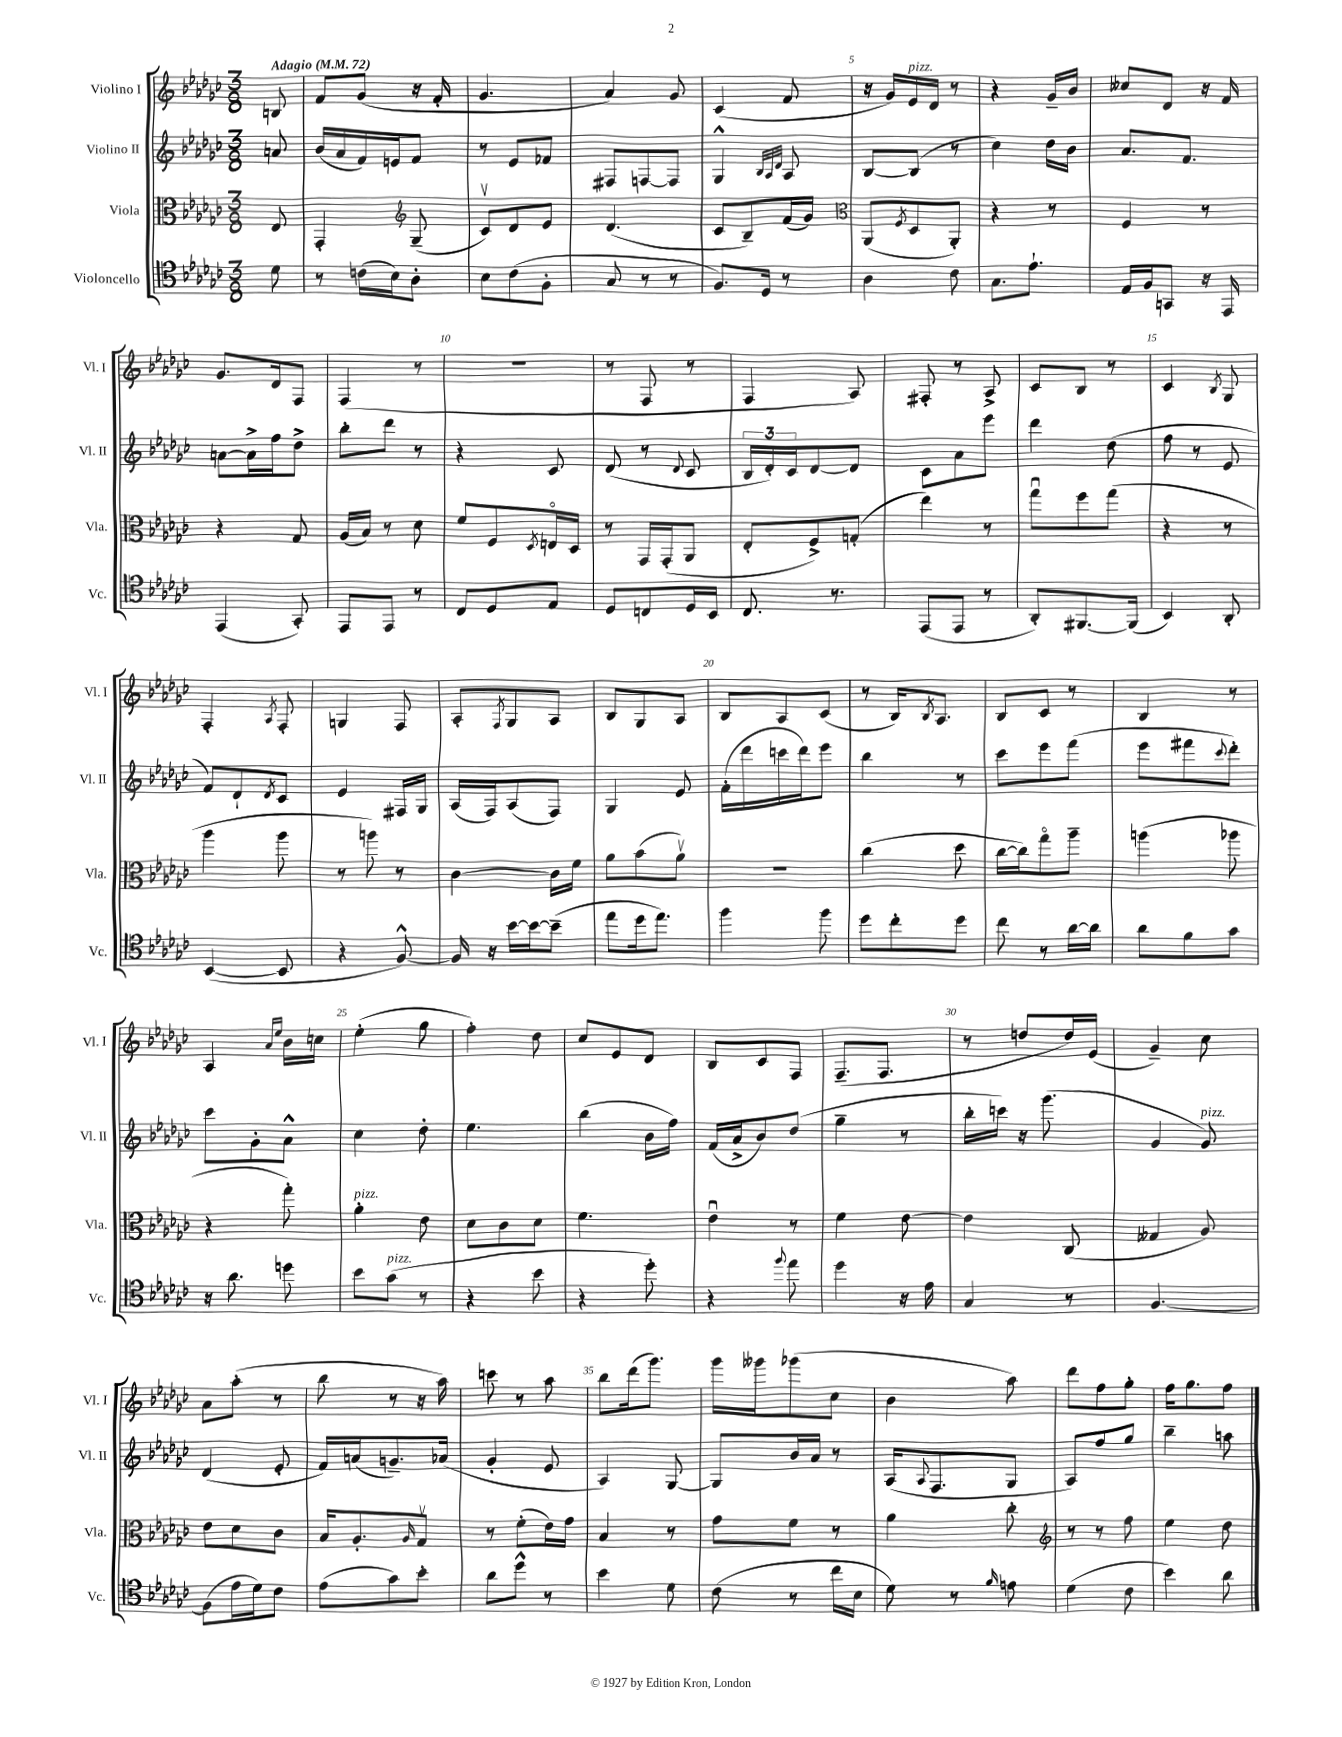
<<
\new StaffGroup <<
\new Staff = "s0" \with { instrumentName = "Violino I" shortInstrumentName = "Vl. I" } {
    \clef treble \key ges \major \numericTimeSignature \time 3/8 \partial 8 \tempo "Adagio" 4 = 72
    b8 |
    f'8 ges'8( r16 f'16-. |
    ges'4. |
    aes'4) ges'8 |
    ces'4( f'8 |
    r16 ges'16) ees'16^\markup { \italic "pizz." } des'16 r8 |
    r4 ges'16-- bes'16 |
    ceses''8 des'8 r16 f'16 |
    ges'8. des'16 f8 |
    f4( r8 |
    R4. |
    r8 f8 r8 |
    f4 aes8) |
    fis8-. r8 aes8-> |
    ces'8 bes8 r8 |
    ces'4 \acciaccatura { bes8 } ges8 |
    f4-. \acciaccatura { aes8 } f8-. |
    g4 f8 |
    aes8-. \acciaccatura { f8 } ges8 aes8 |
    bes8 ges8 aes8 |
    bes8 aes8 ces'8( |
    r8 bes16) \acciaccatura { bes8 } aes8. |
    bes8 ces'8 r8 |
    bes4 r8 |
    aes4 \grace { aes'16 ees''16 } bes'16 c''16 |
    ees''4-.( ges''8 |
    f''4-.) des''8 |
    ces''8 ees'8 des'8 |
    bes8 ces'8 f8 |
    f8.--( f8. |
    r8 d''8 d''16) ees'16( |
    ges'4--) ces''8 |
    aes'8 aes''8-.( r8 |
    bes''8 r8 r16 aes''16) |
    c'''8 r8 aes''8 |
    bes''8 des'''16( ges'''8.) |
    ges'''16 geses'''16 ges'''8( ces''8 |
    bes'4 aes''8) |
    des'''8 f''8 ges''8-. |
    f''16 ges''8. f''8 \bar "|." |
}
\new Staff = "s1" \with { instrumentName = "Violino II" shortInstrumentName = "Vl. II" } {
    \clef treble \key ges \major \numericTimeSignature \time 3/8 \partial 8
    a'8 |
    bes'16( aes'16 f'16) e'16 f'8 |
    r8 ees'8 fes'8 |
    fis8 f8~ f8 |
    ges4-^ \grace { bes32 aes32 des'32 } aes8 |
    bes8~ bes8( r8 |
    ces''4) des''16 bes'16 |
    aes'8. f'8. |
    a'8~ a'16-> f''16 des''8-> |
    bes''8-. des'''8 r8 |
    r4 ces'8 |
    des'8( r8 \appoggiatura { des'8 } ces'8 |
    \tuplet 3/2 { bes16 des'16-.) ces'16 } des'8~ des'8 |
    ces'8 aes'8 ees'''8 |
    des'''4 des''8( |
    f''8 r8 ees'8 |
    f'8) des'8-! \acciaccatura { des'8 } ces'8 |
    ees'4 fis16 ges16 |
    aes16( f16) aes8( f8) |
    ges4 ees'8 |
    f'16-.( des'''16 c'''16 des'''16) ees'''8 |
    bes''4 r8 |
    ces'''8 ees'''8 f'''8( |
    ees'''8 fis'''8 \appoggiatura { ces'''8 } des'''8-.) |
    ces'''8 ges'8-. aes'8-^ |
    ces''4 des''8-. |
    ees''4. |
    bes''4( bes'16 f''16) |
    f'16( aes'16-> bes'8) des''8( |
    ges''4-- r8 |
    bes''16-. c'''16) r16 ges'''8.( |
    ges'4 ges'8^\markup { \italic "pizz." }) |
    des'4( ees'8-. |
    f'16) a'16( g'8.--) aes'16( |
    ges'4-. ees'8 |
    aes4) ges8~ |
    ges8 bes'16 aes'16 r8 |
    aes16( \appoggiatura { aes8 } f8. ges8 |
    aes8) f''8 ges''8 |
    bes''4-- a''8 \bar "|." |
}
\new Staff = "s2" \with { instrumentName = "Viola" shortInstrumentName = "Vla." } {
    \clef alto \key ges \major \numericTimeSignature \time 3/8 \partial 8
    ees8 |
    ges,4-. \clef treble ges8--( |
    ces'8\upbow) des'8 ees'8 |
    des'4.( |
    ces'8 bes8--) f'16( ges'16) |
    \clef alto aes,8( \acciaccatura { f8 } des8 aes,8-.) |
    r4 r8 |
    f4 r8 |
    r4 ges8 |
    aes16( bes16) r8 des'8 |
    f'8 f8 \acciaccatura { des8 } e16\flageolet des16 |
    r8 ges,16 ges,16-.( aes,8 |
    ees8-. f8->) g8-.( |
    ees''4) r8 |
    ges''8\downbow f''8 ges''8( |
    r4 r8 |
    aes''4 aes''8 |
    r8 a''8) r8 |
    ces'4~ ces'16 f'16 |
    aes'8 bes'8( aes'8\upbow) |
    R4. |
    ces''4( des''8 |
    ces''16~ ces''16) ges''8\flageolet aes''8-- |
    a''4( aes''8 |
    r4 ges''8-.) |
    aes'4-.^\markup { \italic "pizz." } ees'8 |
    des'8 ces'8 des'8 |
    f'4. |
    ees'4\downbow r8 |
    f'4 ees'8~ |
    ees'4 ces8( |
    geses4 aes8) |
    ees'8 des'8 ces'8 |
    bes16 aes8.-. \grace { aes16 } ges8\upbow |
    r8 f'8-.( ees'16) ges'16 |
    bes4 r8 |
    ges'8 f'8 r8 |
    aes'4 ces''8-. |
    \clef treble r8 r8 f''8 |
    ees''4 des''8 \bar "|." |
}
\new Staff = "s3" \with { instrumentName = "Violoncello" shortInstrumentName = "Vc." } {
    \clef tenor \key ges \major \numericTimeSignature \time 3/8 \partial 8
    des'8 |
    r8 c'16( bes16) aes8-. |
    bes8 ces'8( f8-. |
    ges8 r8 r8 |
    f8.) des16 r8 |
    aes4 ces'8 |
    ges8. ees'8.-! |
    ees16 f16 g,8 r16 ees,16 |
    ees,4( ges,8-.) |
    ees,8 ees,8 r8 |
    ces8 des8 ees8 |
    des8 c8 des16 bes,16 |
    ces8. r8. |
    ees,8( ees,8 r8 |
    aes,8-.) fis,8.~ fis,16( |
    bes,4) aes,8-. |
    bes,4~( bes,8 |
    r4 f8~-^) |
    f16 r16 bes'16~ bes'16~ bes'8--( |
    ees''8 des''16 ees''8.) |
    f''4 f''8 |
    des''8 ces''8-. des''8 |
    ces''8 r8 aes'16~ aes'16 |
    aes'8 f'8 ges'8 |
    r16 aes'8. d''8 |
    bes'8 ges'8^\markup { \italic "pizz." }( r8 |
    r4 bes'8 |
    r4 des''8-.) |
    r4 \appoggiatura { f''8 } ees''8 |
    des''4 r16 ees'16 |
    ges4 r8 |
    f4.~ |
    f8( ees'16 des'16) ces'8 |
    ees'8( ges'8) bes'8-. |
    aes'8 des''8-^ r8 |
    bes'4 des'8 |
    ces'8( r8 ces''16 bes16 |
    des'8) r8 \grace { f'16 } e'8 |
    des'4( ces'8 |
    bes'4) aes'8 \bar "|." |
}
>>
>>
\layout { \context { \Score \override BarNumber.break-visibility = ##(#f #t #t) barNumberVisibility = #(every-nth-bar-number-visible 5) } }
